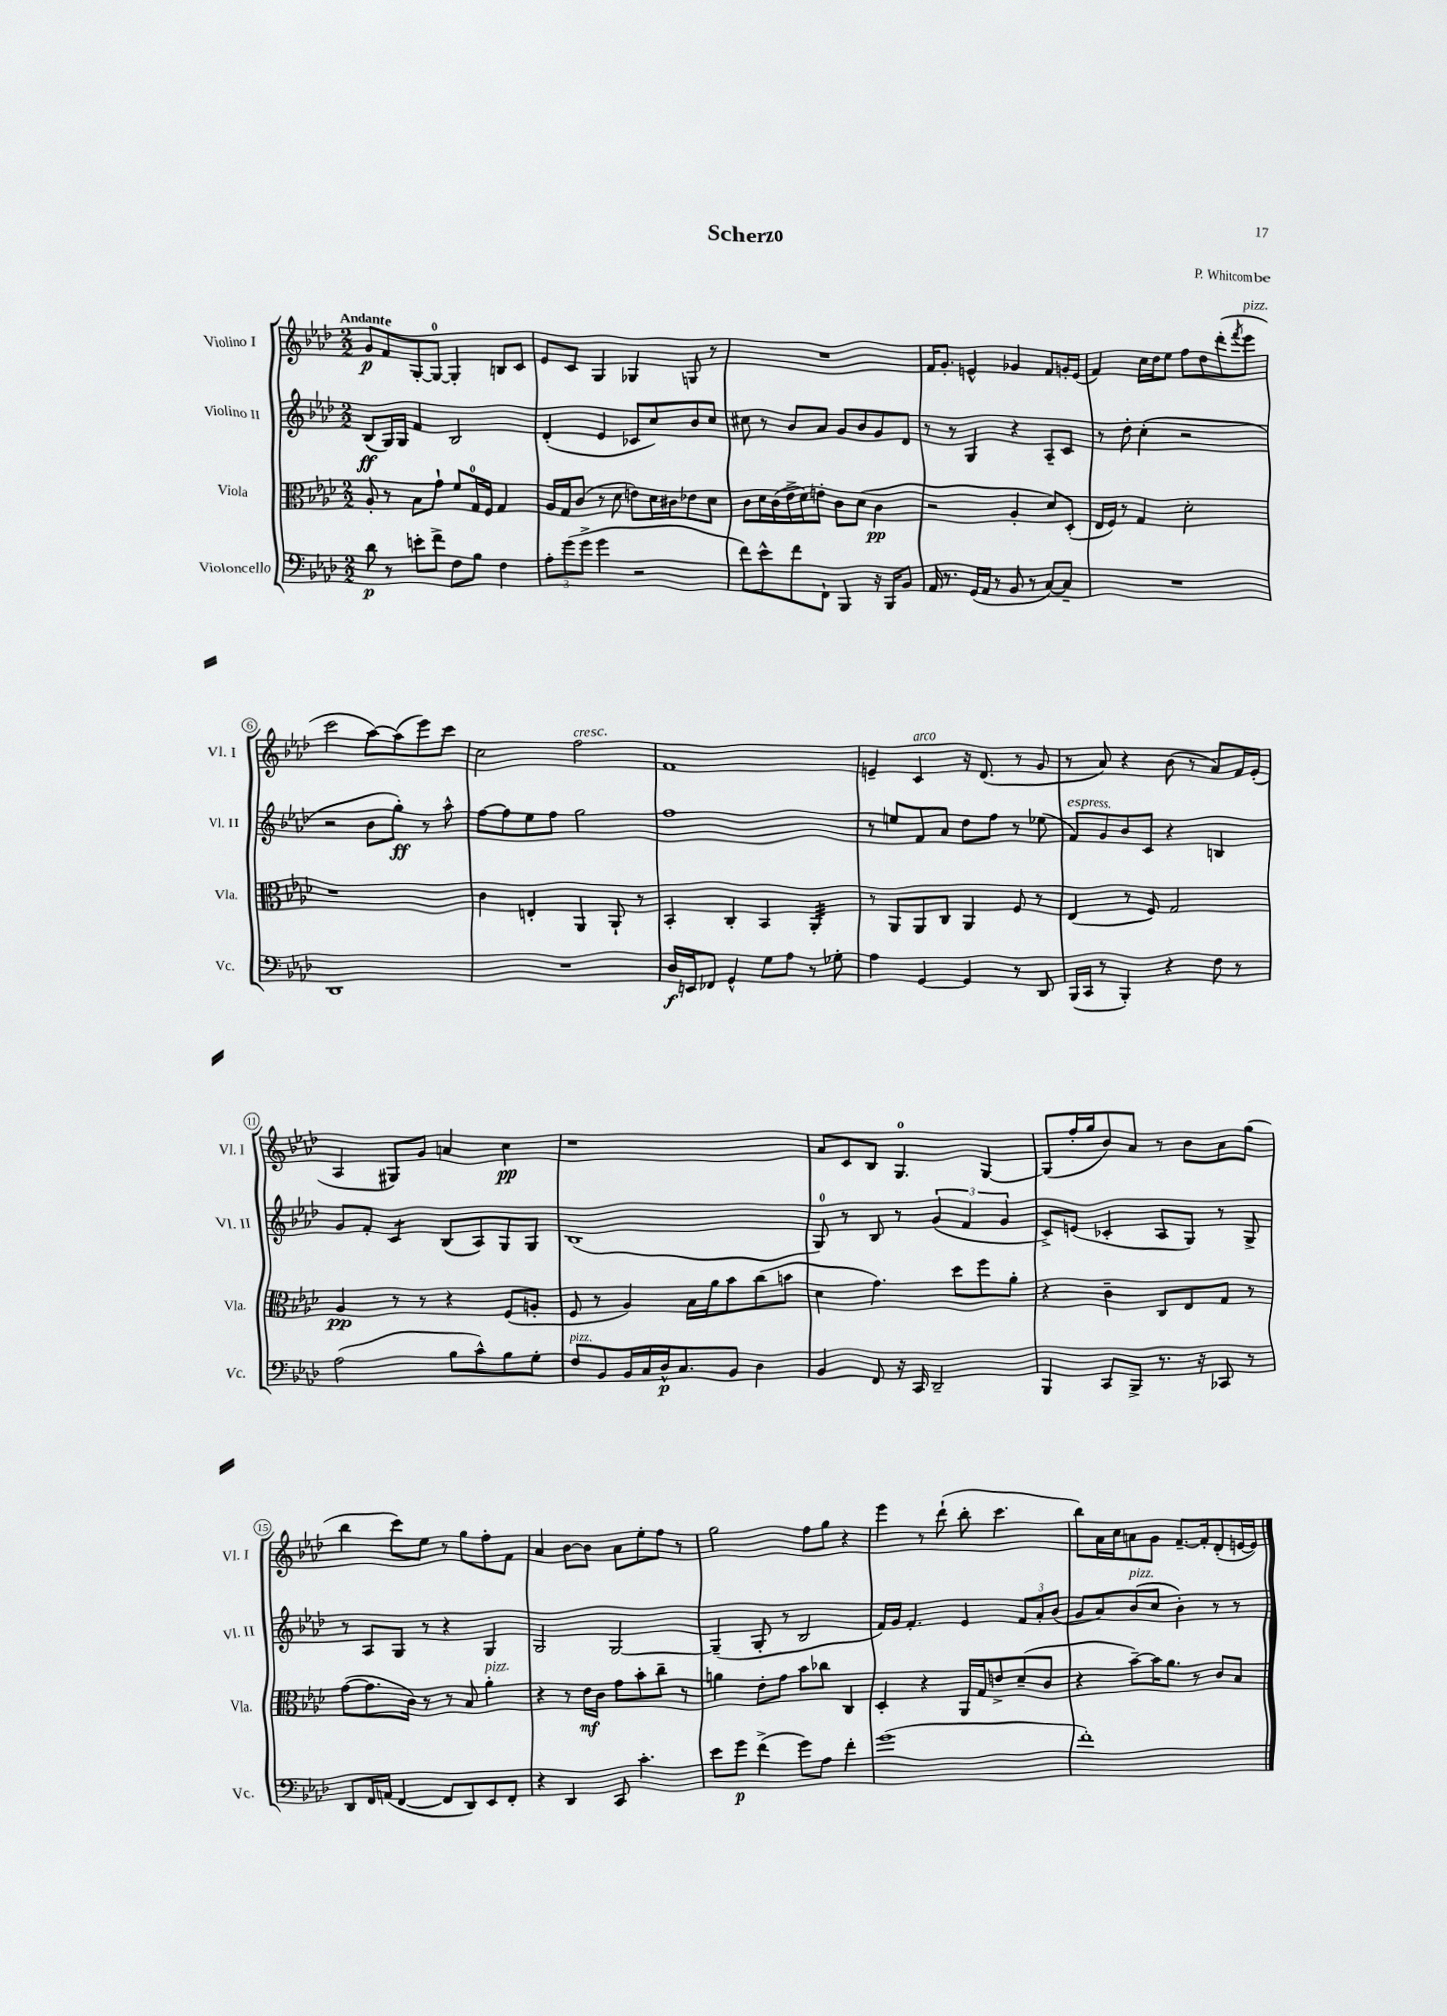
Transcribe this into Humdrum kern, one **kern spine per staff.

**kern	**kern	**kern	**kern
*staff4	*staff3	*staff2	*staff1
*clefF4	*clefC3	*clefG2	*clefG2
*k[b-e-a-d-]	*k[b-e-a-d-]	*k[b-e-a-d-]	*k[b-e-a-d-]
*M2/2	*M2/2	*M2/2	*M2/2
8d-	8A-'	(8B-	8g
8r	8r	16G)	8f
.	.	16G	.
8e'	8B-	4f	[8G'
8f^	8g`	.	8G_
8F	8f	2B-	4G']
8B-	16G	.	.
.	16F	.	.
4F	4G	.	8B
.	.	.	8c
=	=	=	=
12A-'	16A-	(4d-'	8e-
.	16G	.	.
(12g	.	.	.
.	(8c	.	8c
12g^	.	.	.
4g	8r	4e-	4G
.	8d-	.	.
2r	8e)	8c-	4G-
.	16d-	8cc)	.
.	16c#	.	.
.	8e-	8b-	8G
.	8d-	8cc	8r
=	=	=	=
8f)	8c	8cc#	1r
8e-^^	16d-	8r	.
.	(16c	.	.
8f	16e-^	8b-	.
.	16d-)	.	.
8FF`	8e'	8a-	.
4BBB-	8c	8g	.
.	(8d-	8b-	.
16r	4c	8g	.
16BBB-	.	.	.
8BB-	.	8d-	.
=	=	=	=
16AA-	2r	8r	16f
8.r	.	.	8.g'
.	.	8r	.
(16GG	.	4G	4e^^
16AA-	.	.	.
8r	.	.	.
8BB-	4A-'	4r	4g-
8r	.	.	.
[8C)	8d-)	8A-~	8f
8C~]	(8D-'	8c	16g'
.	.	.	(16e
=	=	=	=
1r	16E-	8r	4f)
.	16F)	.	.
.	8r	8dd-'	.
.	4G	(4cc'	16cc
.	.	.	16dd-
.	.	.	8ee-
.	2d-'	2r	8ff
.	.	.	8dd-
.	.	.	(8ddd-'
.	.	.	8qfff
.	.	.	8eee-
=	=	=	=
1DD-	1r	2r	2ccc
.	.	8b-	[8aa-)
.	.	8gg')	(8aa-]
.	.	8r	8eee-)
.	.	8aa-^^	8ccc
=	=	=	=
1r	4c	[8ff	2cc
.	.	8ff]	.
.	4E'	8ee-	.
.	.	8ff	.
.	4AA-	2gg	2ff
.	8AA-`	.	.
.	8r	.	.
=	=	=	=
16D-	4BB-'	1ff	1f
16EE	.	.	.
8FF-	.	.	.
4GG^^	4C'	.	.
8G	4BB-	.	.
8A-	.	.	.
8r	4AA-'	.	.
8G-'	.	.	.
=	=	=	=
4A-	8r	8r	4e~
.	8AA-	8ee	.
[4GG	8AA-	8f	4c
.	8C	8a-	.
4GG]	4AA-	8dd-	16r
.	.	.	(8.d-
.	.	8ff	.
8r	8F	8r	8r
8DD-	8r	(8ee-	8g
=	=	=	=
(16BBB-	(4E-	8f)	8r
16CC	.	.	.
8r	.	8g	8a-)
4BBB-')	8r	8b-	4r
.	8F)	8c	.
4r	2G	4r	(8b-
.	.	.	8r
8F	.	4B	8a-)
8r	.	.	16f
.	.	.	(16e-'
=	=	=	=
(2A-	4A-	8g	4A-
.	.	8f'	.
.	8r	4c	8G#)
.	8r	.	8g
8B-	4r	(8B-	4a
8c^^)	.	8A-)	.
8B-	(8F	8G	4cc
8G'	8A'	8G	.
=	=	=	=
8F	8F	(1B-	1r
8BB-	8r	.	.
16BB-	4A-)	.	.
16C	.	.	.
16D-^^	.	.	.
8.C	.	.	.
.	16B-	.	.
.	16a-	.	.
8BB-	8b-	.	.
4D-	(8cc	.	.
.	8b	.	.
=	=	=	=
4BB-	4d-	8G)	8a-
.	.	8r	8c
8FF	4.g)	8B-	8B-
16r	.	8r	4.G
16CC	.	.	.
2DD-~	.	(6g	.
.	8dd-	.	.
.	.	6f	.
.	8ff	.	[4G
.	.	6g	.
.	8a-'	.	.
=	=	=	=
4BBB-	4r	8c^)	(8G]
.	.	(8e	16ff'
.	.	.	16gg
8CC	4c~	4c-'	8b-)
8BBB-^	.	.	8a-
8.r	8C	8A-	8r
.	8E-	8G)	8b-
16r	.	.	.
8CC-	8G	8r	8a-
8r	8r	8G^	(8gg
=	=	=	=
8DD-	([8g	8r	4bb-
16FF	8.g]	8A-	.
(16AA	.	.	.
[4FF	.	8G	8ccc)
.	16c)	.	.
.	8r	8r	8ee-
8FF]	8r	4r	8r
8DD-)	8B-	.	8gg
8EE-	4a-'	4G	8ff'
8FF'	.	.	8f
=	=	=	=
4r	4r	2G	4a-
4DD-	8r	.	[8b-
.	16e-	.	8b-]
.	16c	.	.
8CC	8g	[2G	8a-
4.c'	8b-'	.	8ee-'
.	8cc~	.	8ff
.	8r	.	8r
=	=	=	=
8e-	4a	(4G~]	2gg
8g	.	.	.
(4f^	8e-'	8G'	.
.	8g	8r	.
8g)	8b-	2B-	8ff
8A-	8cc-	.	8gg
4f'	4C	.	4r
=	=	=	=
(1g	4D-'	16f)	4eee-
.	.	16g	.
.	.	4.f'	.
.	4r	.	8r
.	.	.	(8ddd-`
.	16AA-	4e-	8bb-'
.	16G	.	.
.	8e^	.	4.ccc
.	(8d-~	12f	.
.	.	12a-'	.
.	8c	.	.
.	.	(12b-	.
=	=	=	=
1f')	4r	8g	8bb-)
.	.	8a-)	16a-
.	.	.	16cc
.	[8b-~)	(8b-	8a
.	16b-]	8cc	8g
.	8.a-	.	.
.	.	4b-')	[8.f~
.	8r	.	.
.	.	.	16f']
.	8c	8r	(8d-'
.	8B-	8r	[16e
.	.	.	16e])
==	==	==	==
*-	*-	*-	*-
